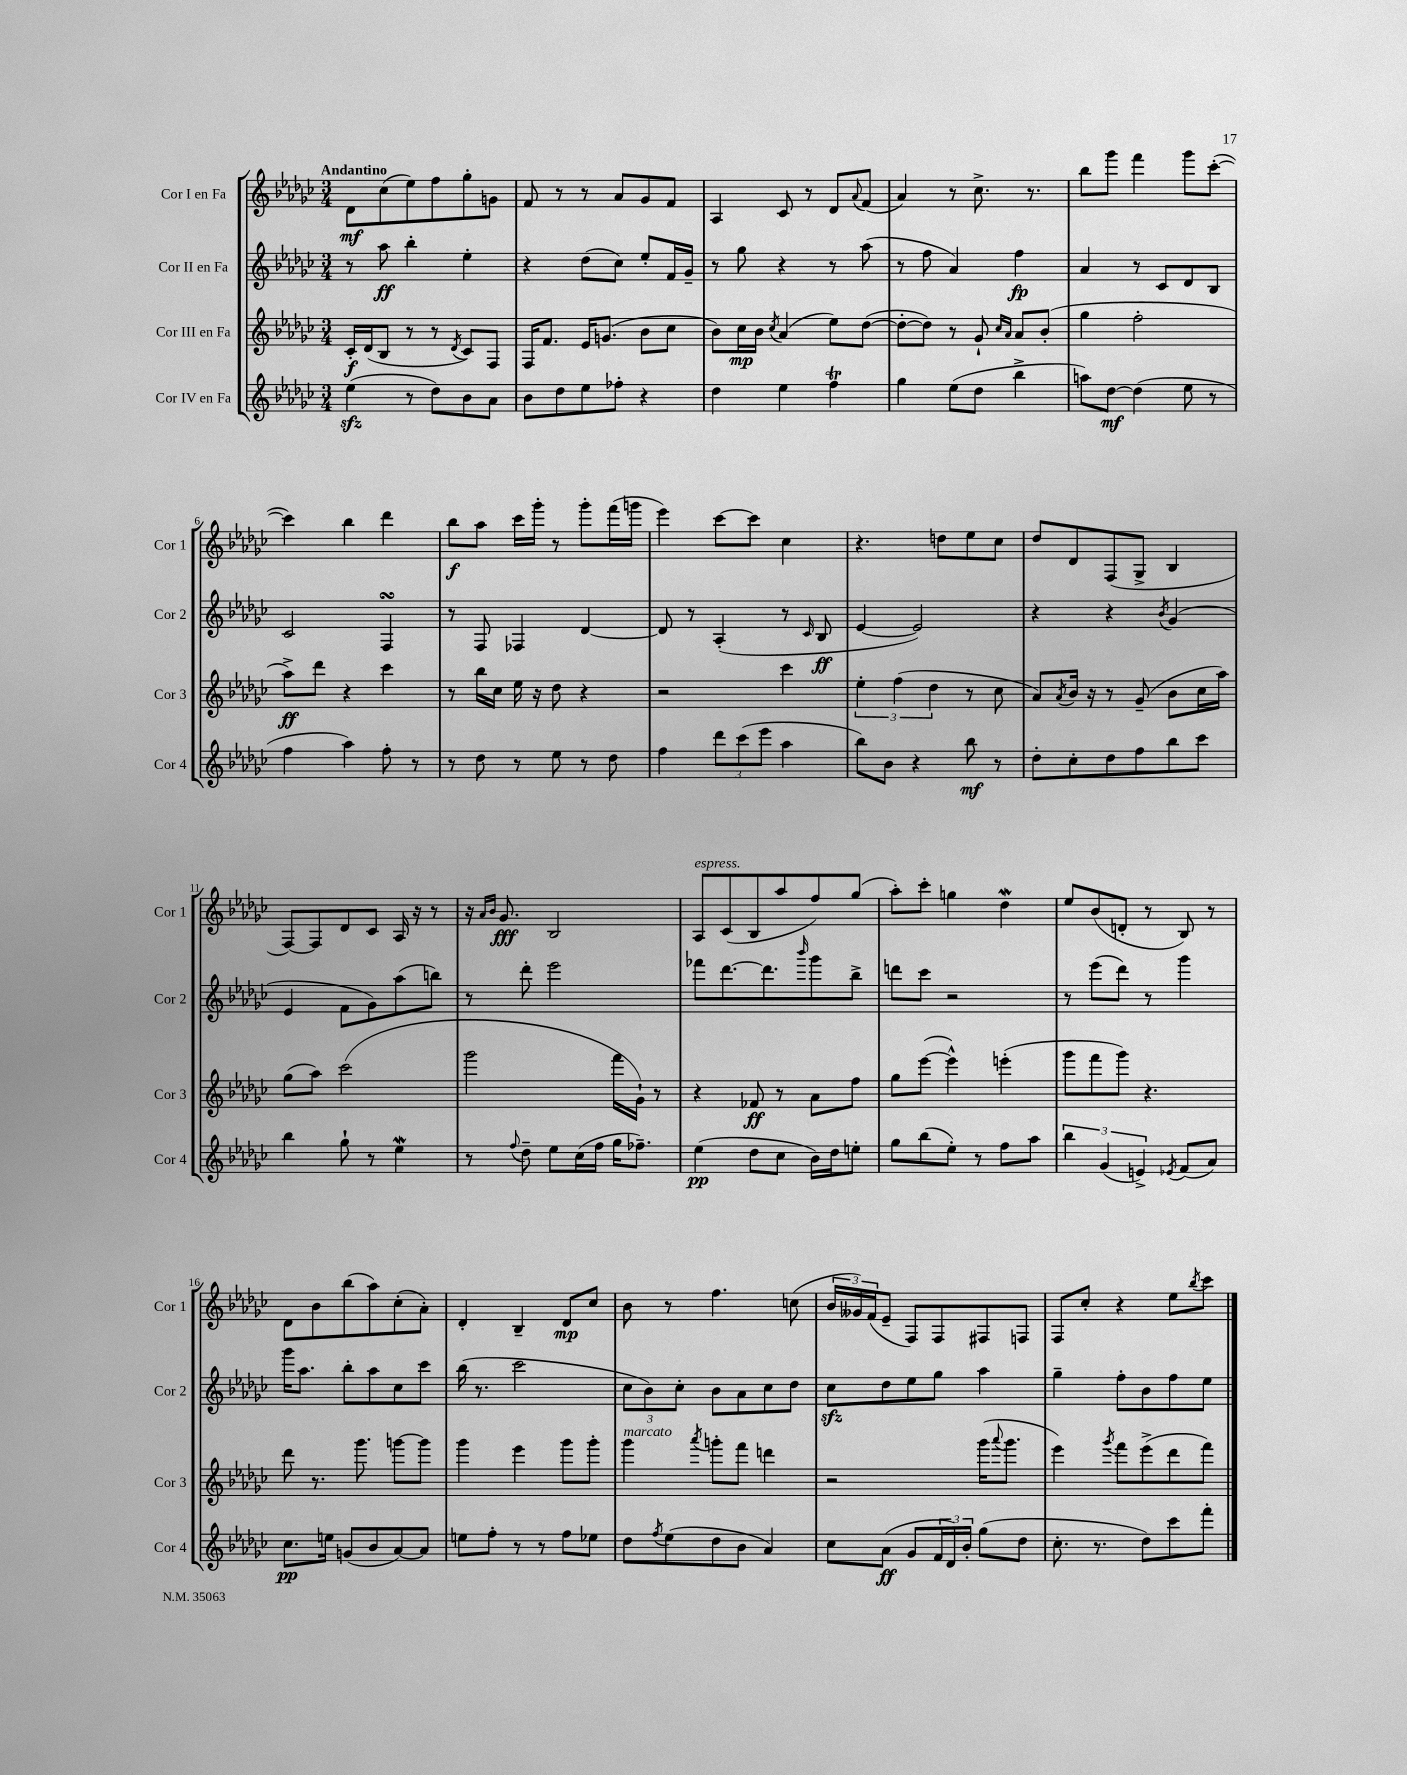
<<
\new StaffGroup <<
\new Staff = "s0" \with { instrumentName = "Cor I en Fa" shortInstrumentName = "Cor 1" } {
    \clef treble \key ges \major \numericTimeSignature \time 3/4 \tempo "Andantino"
    des'8\mf ces''8( ees''8) f''8 ges''8-. g'8 |
    f'8 r8 r8 aes'8 ges'8 f'8 |
    aes4 ces'8 r8 des'8 \appoggiatura { aes'8 } f'8( |
    aes'4) r8 ces''8.-> r8. |
    bes''8 ges'''8 f'''4 ges'''8 ces'''8~-.( |
    ces'''4) bes''4 des'''4 |
    bes''8\f aes''8 ces'''16 ges'''16-. r8 ges'''8-. f'''16( g'''16 |
    ees'''4) ces'''8~ ces'''8 ces''4 |
    r4. d''8 ees''8 ces''8 |
    des''8 des'8 f8( ges8-> bes4 |
    f8~) f8 des'8 ces'8 aes16 r16 r8 |
    r16 \grace { aes'16 bes'16 } ges'8.\fff bes2 |
    aes8^\markup { \italic "espress." } ces'8( bes8 aes''8 f''8) ges''8( |
    aes''8-.) ces'''8-. g''4 des''4\mordent |
    ees''8 bes'8( d'8-. r8 bes8) r8 |
    des'8 bes'8 bes''8( aes''8) ces''8-.( aes'8-.) |
    des'4-. bes4-- des'8\mp ces''8 |
    bes'8 r8 f''4. c''8( |
    \tuplet 3/2 { bes'16 geses'16) f'16( } ees'8-- f8) f8 fis8 f8 |
    f8 ces''8-. r4 ees''8 \acciaccatura { bes''8 } ces'''8 \bar "|." |
}
\new Staff = "s1" \with { instrumentName = "Cor II en Fa" shortInstrumentName = "Cor 2" } {
    \clef treble \key ges \major \numericTimeSignature \time 3/4
    r8 aes''8\ff bes''4-. ees''4-. |
    r4 des''8( ces''8) ees''8-. f'16 ges'16-- |
    r8 ges''8 r4 r8 aes''8( |
    r8 f''8 aes'4) f''4\fp |
    aes'4 r8 ces'8 des'8 bes8 |
    ces'2 f4\turn |
    r8 f8 fes4 des'4~ |
    des'8 r8 aes4-.( r8 \grace { ces'16 } bes8\ff |
    ees'4~ ees'2) |
    r4 r4 \acciaccatura { bes'8 } ges'4( |
    ees'4 f'8 ges'8) aes''8( b''8) |
    r8 des'''8-. ees'''2 |
    fes'''8 des'''8.~ des'''8. \grace { bes'''16 } ges'''8 bes''8-> |
    d'''8 ces'''8 r2 |
    r8 ees'''8( des'''8) r8 ges'''4 |
    ges'''16 aes''8. bes''8-. aes''8 ces''8 ces'''8 |
    bes''16( r8. ces'''2 |
    \tuplet 3/2 { ces''8 bes'8) ces''8-. } bes'8 aes'8 ces''8 des''8 |
    ces''8\sfz des''8 ees''8 ges''8 aes''4 |
    ges''4-- f''8-. bes'8 f''8 ees''8 \bar "|." |
}
\new Staff = "s2" \with { instrumentName = "Cor III en Fa" shortInstrumentName = "Cor 3" } {
    \clef treble \key ges \major \numericTimeSignature \time 3/4
    ces'16-.\f des'16( bes8 r8 r8 \acciaccatura { des'8 } ces'8) f8 |
    f16 f'8. ees'16 g'8.( bes'8 ces''8 |
    bes'8) ces''16\mp bes'16 \acciaccatura { ces''8 } aes'4( ees''8) des''8~( |
    des''8~-. des''8) r8 ges'8-! \grace { ces''16 aes'16 } aes'8 bes'8-.( |
    ges''4 f''2-. |
    aes''8->\ff) des'''8 r4 ces'''4 |
    r8 bes''16 ces''16 ees''16 r16 des''8 r4 |
    r2 ces'''4 |
    \tuplet 3/2 { ees''4-. f''4( des''4 } r8 ces''8 |
    aes'8) \acciaccatura { aes'8 } bes'16 r16 r8 ges'8--( bes'8 ces''16 aes''16) |
    ges''8( aes''8) ces'''2( |
    ges'''2 f'''16 ges'16-!) r8 |
    r4 fes'8\ff r8 aes'8 f''8 |
    ges''8 ees'''8~( ees'''4-^) e'''4-.( |
    ges'''8 f'''8 ges'''8) r4. |
    des'''8 r8. ges'''8. g'''8~ g'''8 |
    ges'''4 ees'''4 ges'''8 ges'''8-. |
    ges'''4^\markup { \italic "marcato" } \acciaccatura { aes'''8 } g'''8-. f'''8 d'''4 |
    r2 ges'''16( \appoggiatura { aes'''8 } ges'''8. |
    ees'''4) \acciaccatura { ges'''8 } f'''8 ees'''8->( des'''8 f'''8) \bar "|." |
}
\new Staff = "s3" \with { instrumentName = "Cor IV en Fa" shortInstrumentName = "Cor 4" } {
    \clef treble \key ges \major \numericTimeSignature \time 3/4
    ees''4\sfz( r8 des''8) bes'8 aes'8 |
    bes'8 des''8 ees''8 fes''8-. r4 |
    des''4 ees''4 f''4\trill |
    ges''4 ees''8( des''8 bes''4-> |
    a''8) des''8~\mf des''4( ees''8 r8 |
    f''4 aes''4) f''8-. r8 |
    r8 des''8 r8 ees''8 r8 des''8 |
    f''4 \tuplet 3/2 { des'''8 ces'''8( ees'''8 } aes''4 |
    bes''8) bes'8 r4 bes''8\mf r8 |
    des''8-. ces''8-. des''8 f''8 bes''8 ces'''8 |
    bes''4 ges''8-! r8 ees''4\mordent |
    r8 \appoggiatura { f''8 } des''8-- ees''8 ces''16( f''16 ges''16 fes''8.--) |
    ees''4\pp( des''8 ces''8 bes'16) des''16 e''8-. |
    ges''8 bes''8( ees''8-.) r8 f''8 aes''8 |
    \tuplet 3/2 { bes''4 ges'4( e'4->) } \acciaccatura { ees'8 } f'8( aes'8) |
    ces''8.\pp e''16 g'8( bes'8 aes'8~) aes'8 |
    e''8 f''8-. r8 r8 f''8 ees''8 |
    des''8 \acciaccatura { f''8 } ees''8( des''8 bes'8 aes'4) |
    ces''8 aes'8\ff( ges'8 \tuplet 3/2 { f'16 des'16) bes'16-. } ges''8( des''8 |
    ces''8.-. r8. des''8) ces'''8 f'''8-. \bar "|." |
}
>>
>>
